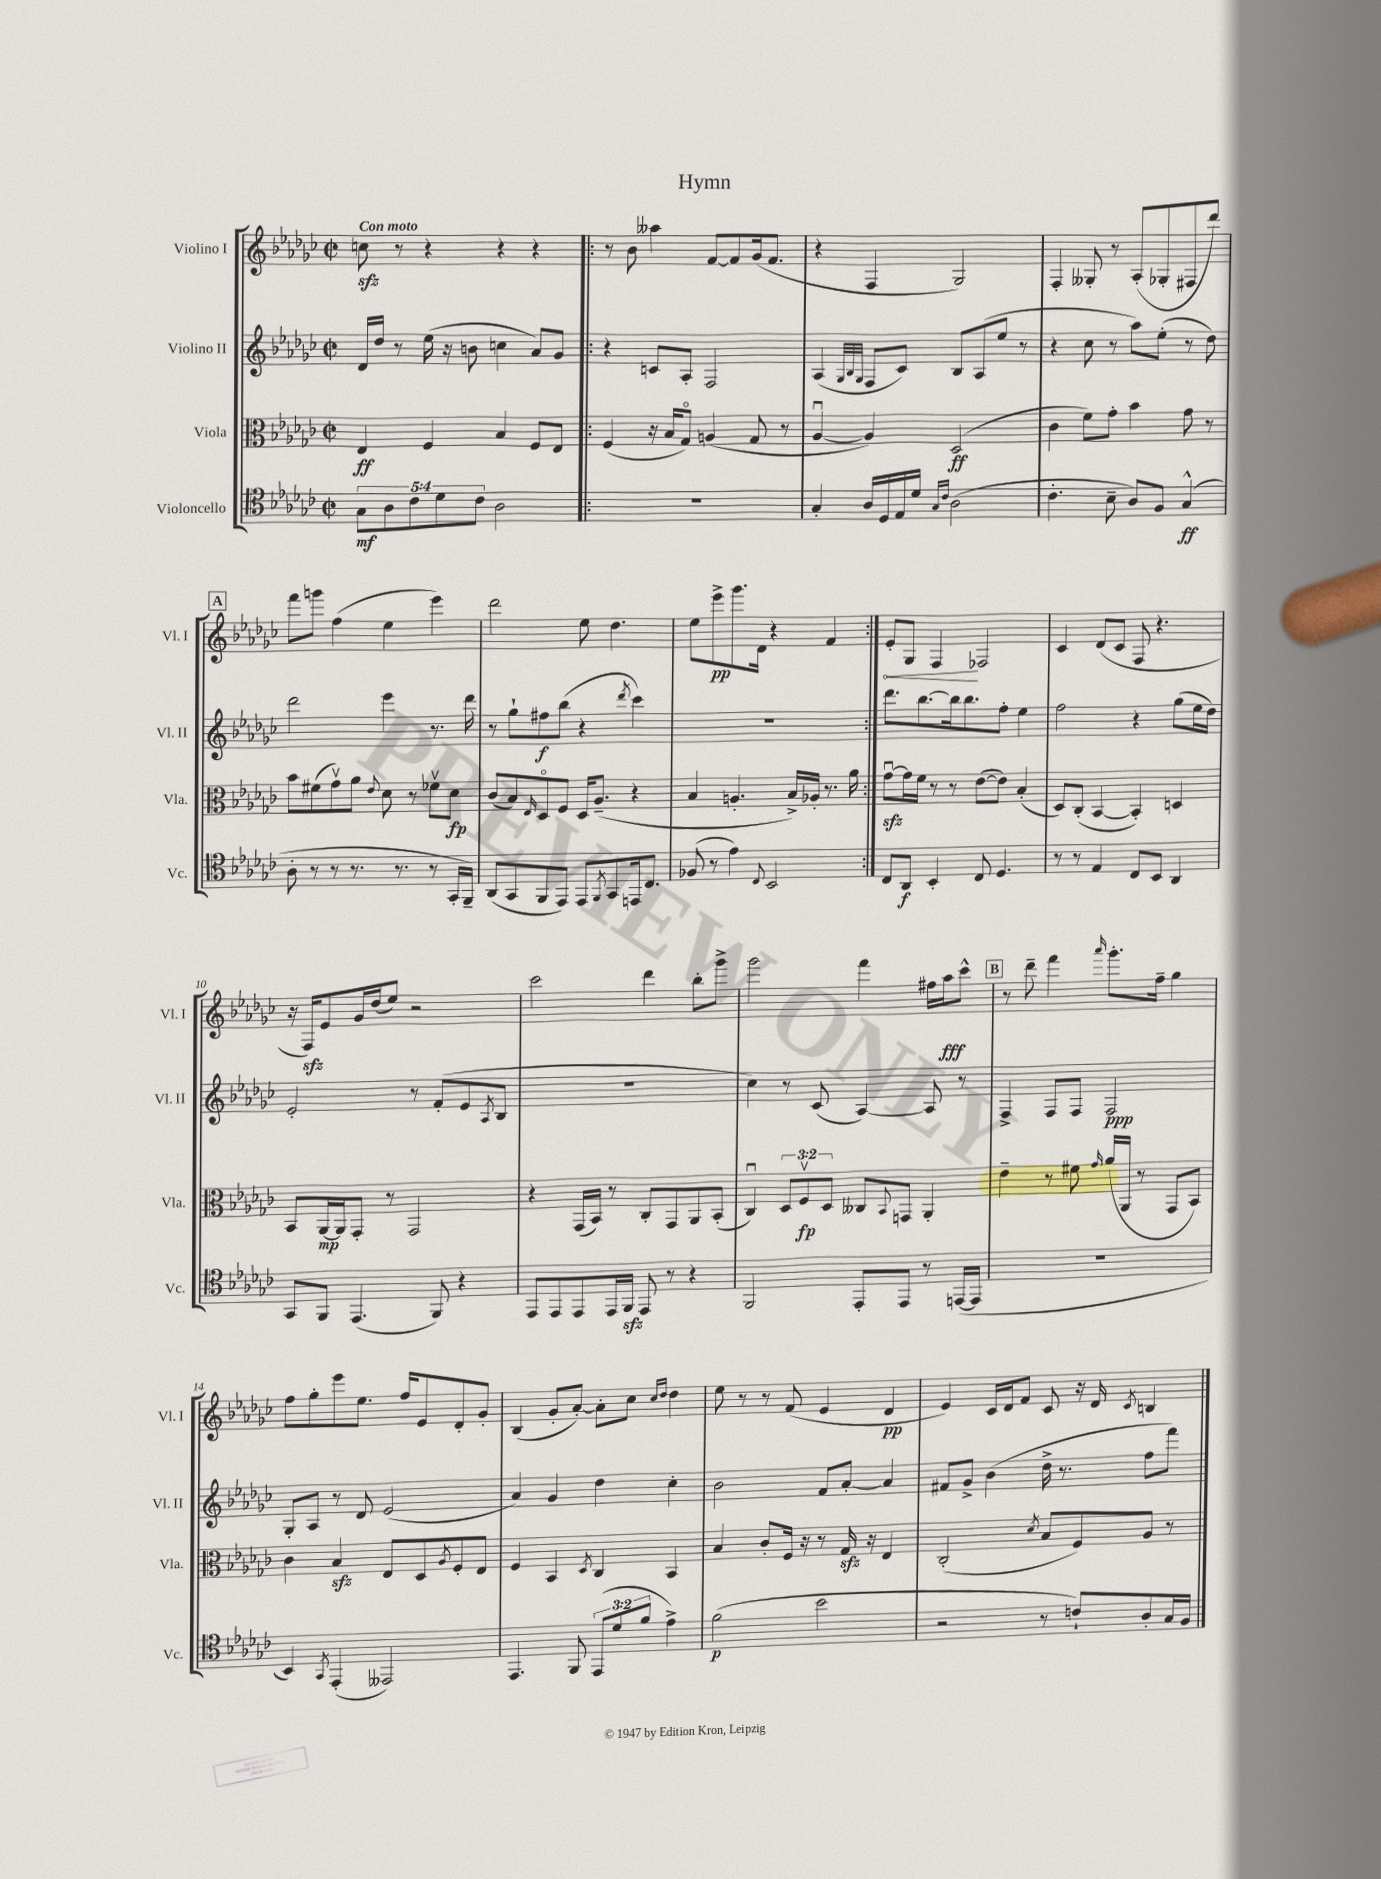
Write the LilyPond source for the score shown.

\header { title = "Hymn" }
<<
\new StaffGroup <<
\new Staff = "s0" \with { instrumentName = "Violino I" shortInstrumentName = "Vl. I" } {
    \clef treble \key ges \major \defaultTimeSignature \time 2/2 \tempo "Con moto"
    c''8\sfz r8 r4 r4 r4 |
    \repeat volta 2 { r8 bes'8 aeses''4 f'8~ f'8 ges'16( f'8. |
    r4 f4 ges2) |
    f4-. geses8-. r8 aes8-.( ges8-. fis8 des'''8) |
    \mark \markup { \box "A" } f'''8 g'''8 f''4( ees''4 ees'''4) |
    des'''2 ees''8 des''4. |
    ees''8 ees'''8->\pp ges'''8. des'16 r4 f'4 | }
    \once \override Hairpin.circled-tip = ##t ees'8-.\< ges8 f4\! fes2 |
    ces'4 des'8( ces'8 f8 r4. |
    r16 f16\sfz) ees'8 ges'16 des''16( ees''8) r2 |
    ces'''2 des'''4 bes''8-. ges'''8-> |
    ges'''2 f'''4 fis''16 aes''16\fff ces'''8-^ |
    \mark \markup { \box "B" } r8 des'''8-- f'''4 \grace { aes'''16 } ges'''8.-. f''16-- ges''4 |
    f''8 ges''8-. ees'''8 ees''8. f''16 ees'8 des'8-. ges'8-. |
    bes4( ges'8-. aes'8~-.) aes'8-. ces''8 \grace { ces''16 des''16 } des''4 |
    ees''8 r8 r8 f'8( ees'4 des'4\pp |
    ees'4) ces'16 des'16 f'8 ces'8 r16 des'16 \acciaccatura { ces'8 } b4 \bar "|." |
}
\new Staff = "s1" \with { instrumentName = "Violino II" shortInstrumentName = "Vl. II" } {
    \clef treble \key ges \major \defaultTimeSignature \time 2/2
    des'16 des''16 r8 ees''16( r16 b'8 c''4 aes'8) ges'8 |
    \repeat volta 2 { r4 c'8 aes8-. f2 |
    aes4( \grace { ges32 bes32 ges32 } f8 ces'8) bes8 aes8( ees''8 r8 |
    r4 ces''8 r8 aes''8) ees''8-.( r8 des''8) |
    \mark \markup { \box "A" } des'''2 ees'''4 r8. des'''16 |
    r8 ges''8-! fis''8\f bes''8( r4 \acciaccatura { des'''8 } ces'''4) |
    R1 | }
    des'''8. bes''8.~ bes''16 bes''8. f''8-. ees''4 |
    f''2 r4 ges''8( ees''16 des''16) |
    ees'2-. r8 f'8-.( ees'8 \acciaccatura { aes8 } bes8 |
    R1 |
    ces''4) r8 ces'8( aes4~) aes8 r8 |
    \mark \markup { \box "B" } f4-> f8 f8 f2\ppp |
    ges8-. aes8 r8 des'8 ees'2( |
    aes'4) ges'4 des''4 ces''4-. |
    bes'2 f'8 aes'8~-. aes'4 |
    fis'8 ges'8-> bes'4( des''16-> r8. f''8 f'''8) \bar "|." |
}
\new Staff = "s2" \with { instrumentName = "Viola" shortInstrumentName = "Vla." } {
    \clef alto \key ges \major \defaultTimeSignature \time 2/2 \override Staff.TupletNumber.text = #tuplet-number::calc-fraction-text
    ees4\ff f4 bes4 f8 ees8 |
    \repeat volta 2 { f4( r16 bes16 ges8\flageolet) a4( ges8 r8 |
    aes4~\downbow aes4) des2\ff( |
    ces'4 f'8) ges'8-. bes'4 ges'8 r8 |
    \mark \markup { \box "A" } bes'8 fis'8( ges'8\upbow) aes'8 \appoggiatura { ees'8 } des'8 r8 fes'8\upbow des'8\fp |
    ces'8( bes8) \grace { ees16 } des8\flageolet f8 des16 aes8.--( r4 |
    bes4 a4.-. bes16->) aes16-. r8. aes'16 | }
    ges'8~\downbow\sfz ges'16 f'16 r8 r8 ees'8~( ees'8) bes4-.( |
    des8) ces8-.( bes,4~ bes,4-.) d4 |
    bes,8 aes,16~\mp aes,16 ges,8-. r8 ges,2 |
    r4 ges,16( bes,16) r8 ces8-. ges,8 aes,8 bes,8-.( |
    ces4\downbow) \tuplet 3/2 { des8 f8\upbow\fp des8 } ceses8 \appoggiatura { bes,8 } g,8 aes,4-. |
    \mark \markup { \box "B" } ees'4-- r8 fis'8 \grace { ges'16 } aes'16( aes,16 r8 ges,8 bes,8) |
    ces'4 bes4\sfz ees8 des8 \acciaccatura { aes8 } f8-. ees8 |
    f4 bes,4 \acciaccatura { des8 } ces4 bes,4 |
    bes4 ces'8-. f16 r16 r8 ges16\sfz r16 ees4 |
    ces2-.( \acciaccatura { des'8 } bes8 f8) aes8 r8 \bar "|." |
}
\new Staff = "s3" \with { instrumentName = "Violoncello" shortInstrumentName = "Vc." } {
    \clef tenor \key ges \major \defaultTimeSignature \time 2/2 \override Staff.TupletNumber.text = #tuplet-number::calc-fraction-text
    \tuplet 5/4 { ges8\mf aes8 ces'8 des'8 ces'8 } aes2 |
    \repeat volta 2 { R1 |
    ges4-. aes16 des16 ees16 des'16 \grace { ges16 ces'16 } aes2( |
    ces'4.-. bes8-- aes8) f8 ges4-^\ff( |
    \mark \markup { \box "A" } aes8-. r8 r8 r8. r8. r8 ges,16-. f,16--) |
    aes,8( ges,8 f,8 ees,8) ees,8 \acciaccatura { f,8 } ges,8 e,16 ces8. |
    fes8( r8 ees'4) \appoggiatura { ces8 } bes,2 | }
    ces8 aes,8\f bes,4-. ces8 des4. |
    r8 r8 ees4 ces8 bes,8 aes,4 |
    ges,8 f,8 ees,4.( f,8) r4 |
    ees,8 ees,8 ees,8 ees,16 f,16\sfz ees,8 r8 r4 |
    f,2 ees,8-. ees,8 r8 e,16~( e,16 |
    \mark \markup { \box "B" } R1 |
    bes,4) \acciaccatura { ges,8 } ees,4-.( eeses,2) |
    ees,4. f,8 \tuplet 3/2 { ees,8( des'8 f'8 } ees'4->) |
    f'2\p( bes'2 |
    r2 r8 c'8-!) aes8-. ges16 f16 \bar "|." |
}
>>
>>
